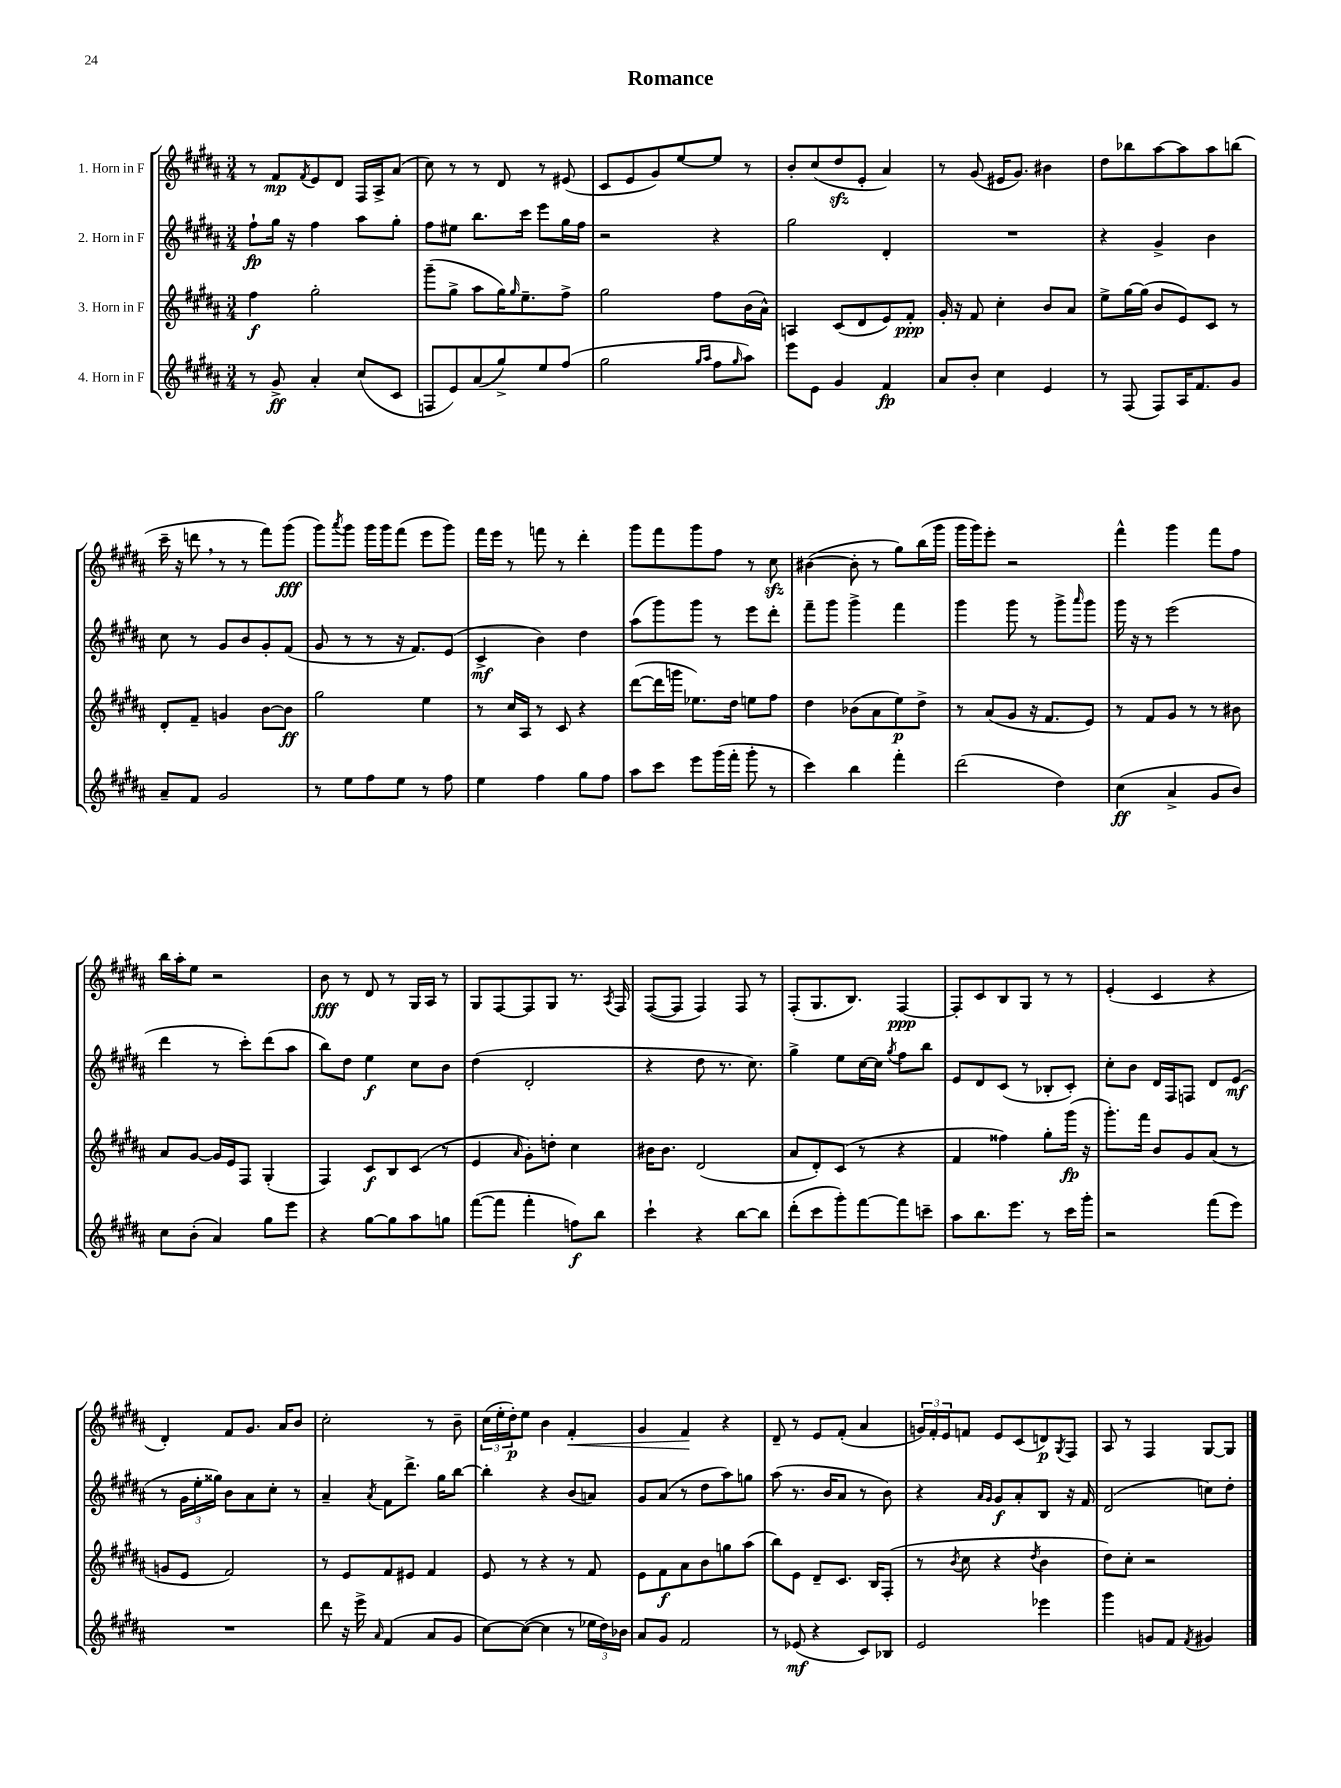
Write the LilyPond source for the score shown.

\header { title = "Romance" }
<<
\new StaffGroup <<
\new Staff = "s0" \with { instrumentName = "1. Horn in F" } {
    \clef treble \key b \major \numericTimeSignature \time 3/4
    r8 fis'8\mp \acciaccatura { fis'8 } e'8 dis'8 fis16 ais16-> ais'8( |
    cis''8) r8 r8 dis'8 r8 eis'8( |
    cis'8 e'8 gis'8) e''8~ e''8 r8 |
    b'8-. cis''8( dis''8\sfz e'8-. ais'4) |
    r8 gis'8( eis'16 gis'8.) bis'4 |
    dis''8 bes''8 ais''8~ ais''8 ais''8 b''8( |
    cis'''16-- r16 d'''8 \breathe r8 r8 fis'''8) gis'''8\fff( |
    gis'''8) \acciaccatura { ais'''8 } gis'''8 gis'''16 gis'''16 fis'''8( e'''8 gis'''8) |
    fis'''16 e'''16 r8 f'''8 r8 dis'''4-. |
    gis'''8 fis'''8 gis'''8 fis''8 r8 cis''8\sfz |
    bis'4~( bis'8-. r8 gis''8) b''16( gis'''16 |
    gis'''16 gis'''16) e'''8-. r2 |
    fis'''4-^ gis'''4 fis'''8 fis''8 |
    b''16 ais''16-. e''8 r2 |
    b'8\fff r8 dis'8 r8 gis16 ais16 r8 |
    gis8 fis8~ fis8 gis8 r8. \acciaccatura { ais8 } fis16 |
    fis8~( fis8 fis4) fis8 r8 |
    fis8-.( gis8. b8.) fis4~\ppp |
    fis8-. cis'8 b8 gis8 r8 r8 |
    e'4-.( cis'4 r4 |
    dis'4-.) fis'8 gis'8. ais'16 b'8 |
    cis''2-. r8 b'8-- |
    \tuplet 3/2 { cis''16( e''16-. dis''16-.\p) } e''8 b'4 fis'4-.\< |
    gis'4 fis'4\! r4 |
    dis'8-- r8 e'8 fis'8-.( ais'4 |
    \tuplet 3/2 { g'16) fis'16-. e'16 } f'8 e'8 cis'8( d'8\p) \acciaccatura { gis8 } fis8 |
    ais8 r8 fis4 gis8~ gis8 \bar "|." |
}
\new Staff = "s1" \with { instrumentName = "2. Horn in F" } {
    \clef treble \key b \major \numericTimeSignature \time 3/4
    fis''8-!\fp gis''16 r16 fis''4 ais''8 gis''8-. |
    fis''8 eis''8 b''8. cis'''16 e'''8 gis''16 fis''16 |
    r2 r4 |
    gis''2 dis'4-. |
    R2. |
    r4 gis'4-> b'4 |
    cis''8 r8 gis'8 b'8 gis'8-. fis'8( |
    gis'8 r8 r8 r16 fis'8.) e'8( |
    cis'4->\mf b'4) dis''4 |
    ais''8( gis'''8) gis'''8 r8 e'''8 dis'''8-. |
    fis'''8-- gis'''8 gis'''4-> fis'''4 |
    gis'''4 gis'''8 r8 gis'''8-> \grace { ais'''16 } gis'''8 |
    gis'''16 r16 r8 e'''2( |
    dis'''4 r8 cis'''8-.) dis'''8( ais''8 |
    b''8) dis''8 e''4\f cis''8 b'8 |
    dis''4( dis'2-. |
    r4 dis''8 r8. cis''8.) |
    gis''4-> e''8 cis''16~ cis''16 \acciaccatura { gis''8 } fis''8 b''8 |
    e'8 dis'8 cis'8( r8 bes8-. cis'8-.) |
    cis''8-. b'8 dis'16 fis16 f8 dis'8 e'8\mf( |
    r8 \tuplet 3/2 { gis'16 e''16-. gisis''16) } b'8 ais'8 cis''8-. r8 |
    ais'4-- \acciaccatura { ais'8 } fis'8 dis'''8.-> gis''16 b''8~ |
    b''4-. r4 b'8( a'8) |
    gis'8 ais'8( r8 dis''8 ais''8) g''8 |
    ais''8( r8. b'16 ais'8 r8 b'8) |
    r4 \grace { ais'16 gis'16 } gis'8\f ais'8-. b8 r16 fis'16 |
    dis'2( c''8) dis''8-. \bar "|." |
}
\new Staff = "s2" \with { instrumentName = "3. Horn in F" } {
    \clef treble \key b \major \numericTimeSignature \time 3/4
    fis''4\f gis''2-. |
    gis'''8--( gis''8-> ais''8 gis''16) \grace { gis''16 } e''8.-- fis''8-> |
    gis''2 fis''8 b'16( ais'16-^) |
    a4 cis'8( dis'8 e'8) fis'8-.\ppp |
    gis'16-. r16 fis'8 cis''4-. b'8 ais'8 |
    e''8-> gis''16~ gis''16( b'8 e'8) cis'8 r8 |
    dis'8-. fis'8-- g'4 b'8~ b'8\ff |
    gis''2 e''4 |
    r8 cis''16 ais16 r8 cis'8 r4 |
    dis'''8~( dis'''16 g'''16 ees''8.) dis''16 e''8 fis''8 |
    dis''4 bes'8( ais'8 e''8\p) dis''8-> |
    r8 ais'8( gis'8 r16 fis'8. e'8) |
    r8 fis'8 gis'8 r8 r8 bis'8 |
    ais'8 gis'8~ gis'16 e'16 fis8 gis4-.( |
    fis4) cis'8\f b8 cis'8( r8 |
    e'4 \grace { ais'16 } gis'8-.) d''8-. cis''4 |
    bis'16 bis'8. dis'2( |
    ais'8 dis'8-.) cis'8( r8 r4 |
    fis'4 fisis''4) gis''8-. gis'''16\fp( r16 |
    gis'''8.-.) fis'''16 b'8 gis'8 ais'8( r8 |
    g'8 e'8 fis'2) |
    r8 e'8 fis'8 eis'8 fis'4 |
    e'8 r8 r4 r8 fis'8 |
    e'8 fis'8\f ais'8 b'8 g''8 ais''8( |
    b''8) e'8 dis'8-- cis'8. b16 fis8-.( |
    r8 \acciaccatura { b'8 } cis''8 r4 \acciaccatura { dis''8 } b'4 |
    dis''8) cis''8-. r2 \bar "|." |
}
\new Staff = "s3" \with { instrumentName = "4. Horn in F" } {
    \clef treble \key b \major \numericTimeSignature \time 3/4
    r8 gis'8->\ff ais'4-. cis''8( cis'8 |
    f8 e'8) ais'8( gis''8->) e''8 fis''8( |
    gis''2 \grace { gis''16 ais''16 } fis''8 \grace { gis''16 } ais''8) |
    e'''8 e'8 gis'4 fis'4\fp |
    ais'8 b'8-. cis''4 e'4 |
    r8 fis8( fis8) ais16 fis'8. gis'8 |
    ais'8-- fis'8 gis'2 |
    r8 e''8 fis''8 e''8 r8 fis''8 |
    e''4 fis''4 gis''8 fis''8 |
    ais''8 cis'''8 e'''8 gis'''16( fis'''16-. gis'''8-. r8 |
    cis'''4) b''4 fis'''4-. |
    dis'''2( dis''4) |
    cis''4\ff( ais'4-> gis'8 b'8) |
    cis''8 b'8-.( ais'4) gis''8 e'''8 |
    r4 gis''8~ gis''8 ais''8 g''8 |
    fis'''8~( fis'''8 fis'''4-. f''8\f) b''8 |
    cis'''4-! r4 b''8~ b''8 |
    dis'''8-.( cis'''8 gis'''8-.) fis'''8~ fis'''8 c'''8-- |
    ais''8 b''8. e'''8. r8 cis'''16 gis'''16-. |
    r2 fis'''8( e'''8) |
    R2. |
    dis'''8 r16 e'''16-> \grace { ais'16 } fis'4( ais'8 gis'8 |
    cis''8~) cis''8~( cis''4 r8 \tuplet 3/2 { ees''16 dis''16) bes'16 } |
    ais'8 gis'8 fis'2 |
    r8 ees'8\mf( r4 cis'8) bes8 |
    e'2 ees'''4 |
    gis'''4 g'8 fis'8 \acciaccatura { fis'8 } gis'4 \bar "|." |
}
>>
>>
\layout { \context { \Score \remove "Bar_number_engraver" } }
